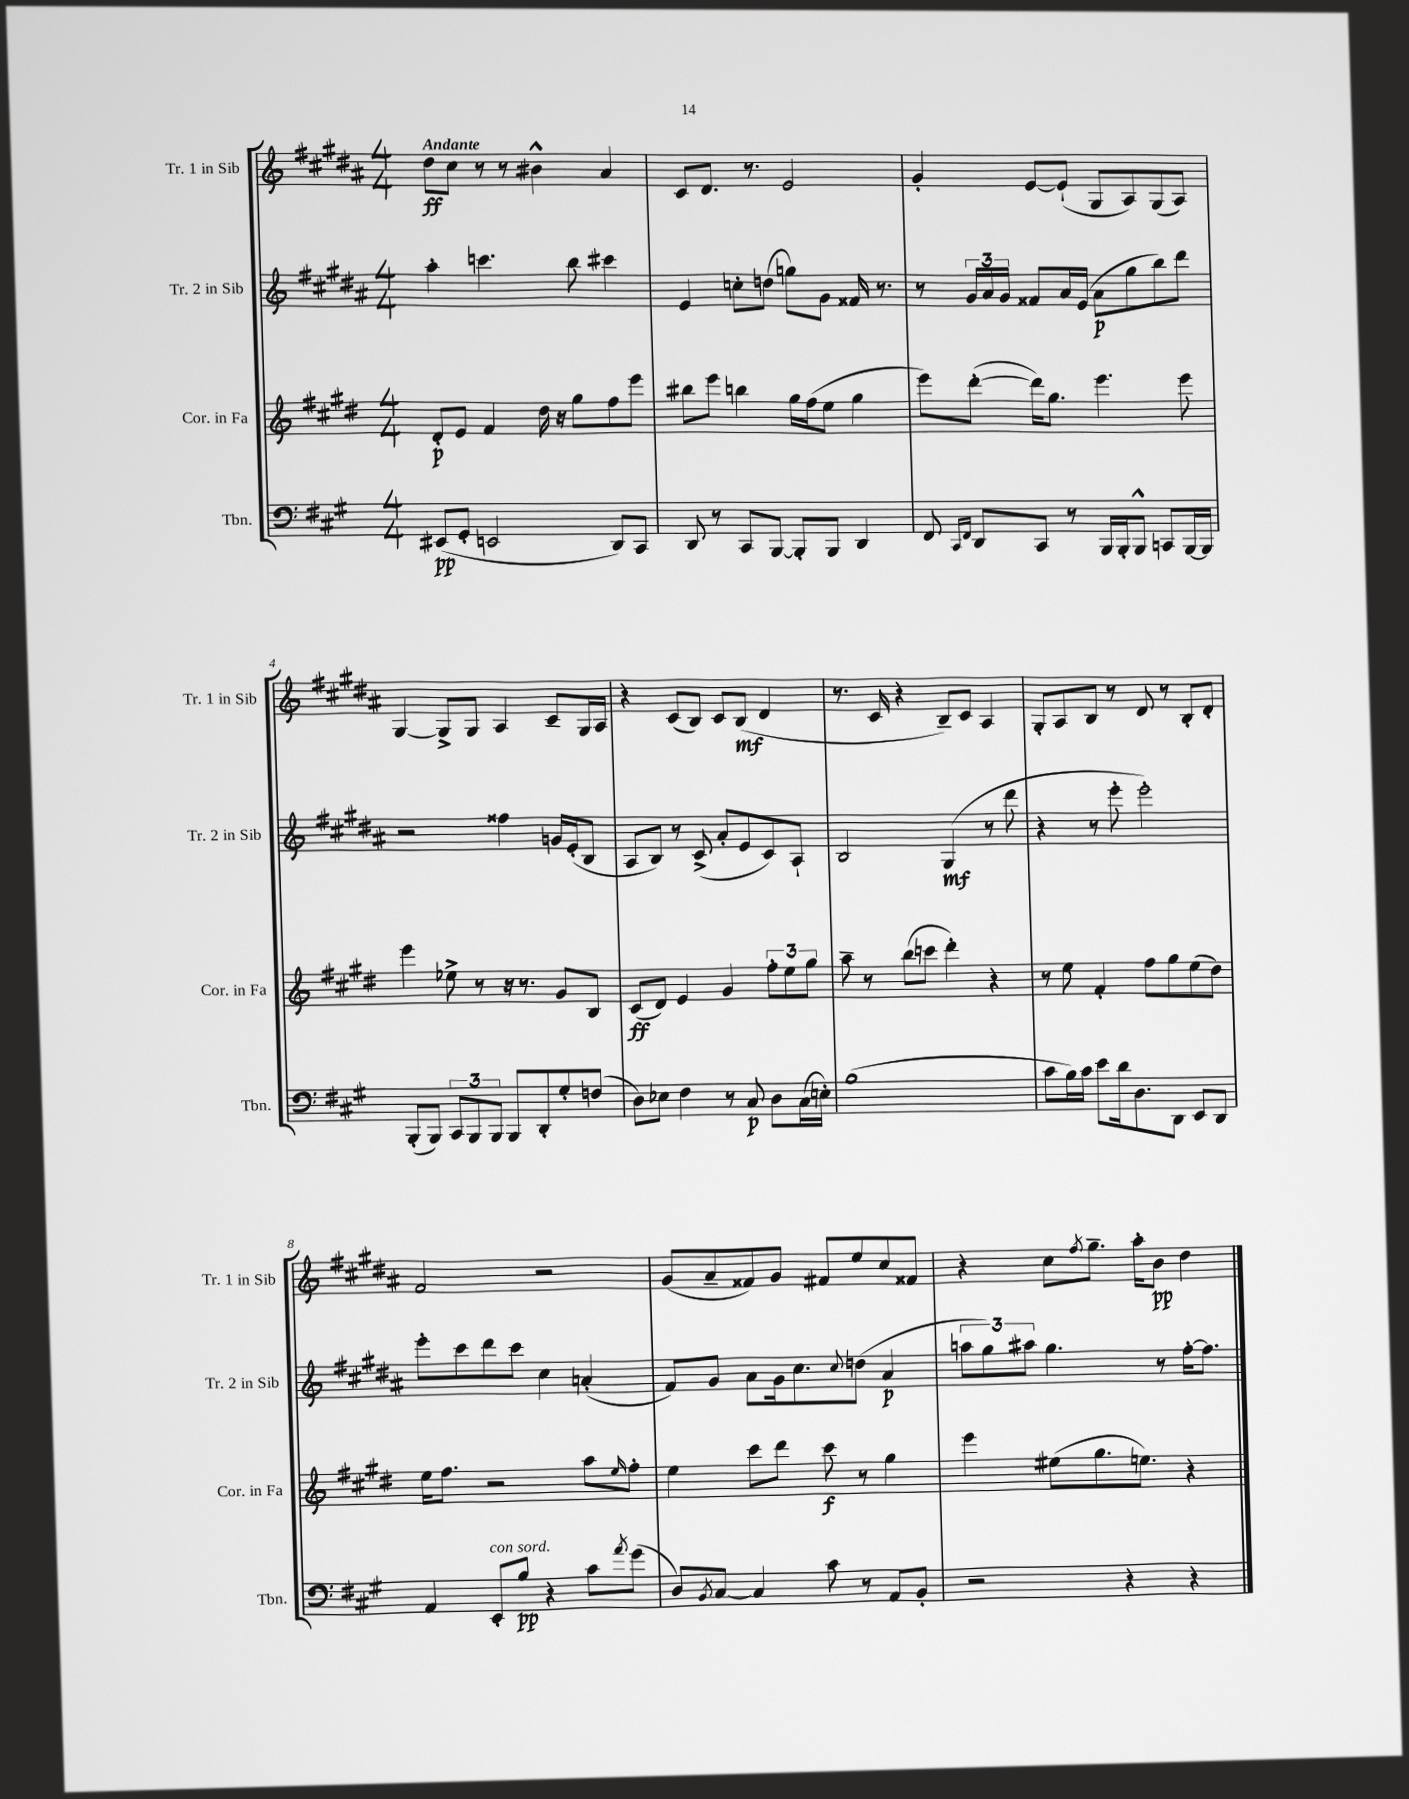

**kern	**dynam	**kern	**dynam	**kern	**dynam	**kern	**dynam
*part4	*part4	*part3	*part3	*part2	*part2	*part1	*part1
*staff4	*staff4	*staff3	*staff3	*staff2	*staff2	*staff1	*staff1
*I"Tbn.	*	*I"Cor. in Fa	*	*I"Tr. 2 in Sib	*	*I"Tr. 1 in Sib	*
*I'Tbn.	*	*I'Cor. in Fa	*	*I'Tr. 2 in Sib	*	*I'Tr. 1 in Sib	*
*clefF4	*	*clefG2	*	*clefG2	*	*clefG2	*
*k[f#c#g#]	*	*k[f#c#g#d#]	*	*k[f#c#g#d#a#]	*	*k[f#c#g#d#a#]	*
*M4/4	*	*M4/4	*	*M4/4	*	*M4/4	*
=1	=1	=1	=1	=1	=1	=1	=1
!	!	!	!	!	!	!LO:TX:a:B:t=Andante	!
(8EE#X/L	pp	8d#'/L	p	4aa#'\	.	8dd#\L	ff
8GG#'/J	.	8e/J	.	.	.	8cc#\J	.
2EEn/	.	4f#/	.	4.cccn\	.	8r	.
.	.	.	.	.	.	8r	.
.	.	16dd#\	.	.	.	4b#X^^\	.
.	.	16r	.	.	.	.	.
.	.	8gg#\L	.	8bb\	.	.	.
8DD/L)	.	8ff#\	.	4ccc#X\	.	4a#/	.
8CC#/J	.	8eee\J	.	.	.	.	.
=2	=2	=2	=2	=2	=2	=2	=2
8DD/	.	8bb#X\L	.	4e/	.	8c#/L	.
8r	.	8eee\J	.	.	.	8.d#/J	.
8CC#/L	.	4bbn\	.	8ccn'\L	.	.	.
.	.	.	.	.	.	8.r	.
[8BBB/J	.	.	.	(8ddn\J	.	.	.
8BBB'/L]	.	16gg#\LL	.	8ggn\L)	.	2e/	.
.	.	(16ff#\J	.	.	.	.	.
8BBB/J	.	8ee\J	.	8g#\J	.	.	.
4DD/	.	4gg#\	.	16f##X/	.	.	.
.	.	.	.	8.r	.	.	.
=3	=3	=3	=3	=3	=3	=3	=3
8FF#/	.	8eee\L)	.	8r	.	4g#'/	.
16qqCC#/LL	.	.	.	.	.	.	.
16qqFF#/JJ	.	.	.	.	.	.	.
8DD/L	.	([8ddd#'\J	.	24g#/LL	.	.	.
.	.	.	.	24a#/	.	.	.
.	.	.	.	24g#/JJ	.	.	.
8CC#/J	.	16ddd#\KL])	.	8f##X/L	.	[8e/L	.
.	.	8.gg#\J	.	.	.	.	.
8r	.	.	.	16a#/L	.	(8e`/J]	.
.	.	.	.	(16e/JJ	.	.	.
16BBB/LL	.	4.eee\	.	8a#\L	p	8G#/L	.
16BBB'/J	.	.	.	.	.	.	.
8BBB^^/J	.	.	.	8gg#\	.	8A#/)	.
8CCn/L	.	.	.	8bb\)	.	(8G#/	.
[16BBB/L	.	8eee\	.	8ddd#\J	.	8A#/J)	.
16BBB/JJ]	.	.	.	.	.	.	.
!!LO:LB:g=z
=4	=4	=4	=4	=4	=4	=4	=4
(8BBB'/L	.	4eee\	.	2r	.	[4G#/	.
8BBB/J)	.	.	.	.	.	.	.
12CC#/L	.	8ee-X^\	.	.	.	8G#^/L]	.
12BBB/	.	.	.	.	.	.	.
.	.	8r	.	.	.	8G#/J	.
12BBB/J	.	.	.	.	.	.	.
8BBB/L	.	16r	.	4ff##X\	.	4A#/	.
.	.	8.r	.	.	.	.	.
8DD'/	.	.	.	.	.	.	.
8G#'/	.	8g#/L	.	16gn/LL	.	8c#~/L	.
.	.	.	.	(16e'/J	.	.	.
(8Fn/J	.	8B/J	.	8B/J	.	16G#/L	.
.	.	.	.	.	.	16A#/JJ	.
=5	=5	=5	=5	=5	=5	=5	=5
8D\L)	.	(8c#/L	ff	8A#/L	.	4r	.
8E-X\J	.	8d#/J)	.	8B/J)	.	.	.
4F#\	.	4e/	.	8r	.	(8c#/L	.
.	.	.	.	(8c#^/	.	8B/J)	.
8r	.	4g#/	.	8a#'/L	.	8c#/L	.
8C#/	p	.	.	8e/	.	(8B/J	mf
8D\L	.	12ff#'\L	.	8c#/)	.	4d#/	.
.	.	12ee\	.	.	.	.	.
(16C#\L	.	.	.	8A#`/J	.	.	.
.	.	12gg#\J	.	.	.	.	.
16En'\JJ)	.	.	.	.	.	.	.
=6	=6	=6	=6	=6	=6	=6	=6
(1B	.	8aa~\	.	2B/	.	8.r	.
.	.	8r	.	.	.	.	.
.	.	.	.	.	.	16c#/	.
.	.	(8bb\L	.	.	.	4r	.
.	.	8cccn\J	.	.	.	.	.
.	.	4ddd#'\)	.	(4G#/	mf	8B~/L)	.
.	.	.	.	.	.	8c#/J	.
.	.	4r	.	8r	.	4A#/	.
.	.	.	.	8ddd#\	.	.	.
=7	=7	=7	=7	=7	=7	=7	=7
8c#\L	.	8r	.	4r	.	8G#'/L	.
16B\L)	.	8ee\	.	.	.	8A#/	.
16c#\JJ	.	.	.	.	.	.	.
8e\L	.	4f#'/	.	8r	.	8B/J	.
16d\k	.	.	.	8eee'\	.	8r	.
8.D\	.	.	.	.	.	.	.
.	.	8ff#\L	.	2eee'\)	.	8d#/	.
8DD\J	.	8gg#\	.	.	.	8r	.
8EE/L	.	(8ee\	.	.	.	8B'/L	.
8DD/J	.	8dd#\J)	.	.	.	8d#'/J	.
!!LO:LB:g=z
=8	=8	=8	=8	=8	=8	=8	=8
4AA/	.	16ee\KL	.	8eee'\L	.	2f#/	.
.	.	8.ff#\J	.	.	.	.	.
.	.	.	.	8ccc#\	.	.	.
!LO:TX:a:i:t=con sord.	!	!	!	!	!	!	!
8EE'/L	.	2r	.	8ddd#\	.	.	.
8B/J	pp	.	.	8ccc#\J	.	.	.
4r	.	.	.	4cc#\	.	2r	.
8c#\L	.	8aa\L	.	(4an'/	.	.	.
8qa/	.	16qqee/	.	.	.	.	.
(8g#\J	.	8ff#'\J	.	.	.	.	.
=9	=9	=9	=9	=9	=9	=9	=9
8D/L)	.	4ee\	.	8f#/L)	.	(8g#/L	.
8qBB/	.	.	.	.	.	.	.
[8C#/J	.	.	.	8g#/J	.	8a#~/	.
4C#/]	.	8ccc#\L	.	8a#\L	.	8f##X/)	.
.	.	8ddd#\J	.	16g#\k	.	8g#/J	.
.	.	.	.	8.cc#\	.	.	.
8c#\	.	8ccc#\	f	.	.	8f#X/L	.
.	.	.	.	8qqcc#/	.	.	.
8r	.	8r	.	(8ddn\J	.	8ee/	.
8AA/L	.	4gg#\	.	4a#/	p	8cc#/	.
8BB'/J	.	.	.	.	.	8f##X/J	.
=10	=10	=10	=10	=10	=10	=10	=10
2r	.	4eee\	.	12aan\L	.	4r	.
.	.	.	.	12gg#\)	.	.	.
.	.	.	.	12aa#X\J	.	.	.
.	.	(8ee#X\L	.	4.gg#\	.	8cc#\L	.
.	.	.	.	.	.	8qff#/	.
.	.	8.gg#\	.	.	.	8.gg#~\J	.
4r	.	.	.	.	.	.	.
.	.	8.een\J)	.	.	.	16aa#'\KL	.
.	.	.	.	8r	.	8b\J	pp
4r	.	4r	.	[16ff#'\KL	.	4dd#\	.
.	.	.	.	8.ff#\J]	.	.	.
==	==	==	==	==	==	==	==
*-	*-	*-	*-	*-	*-	*-	*-
